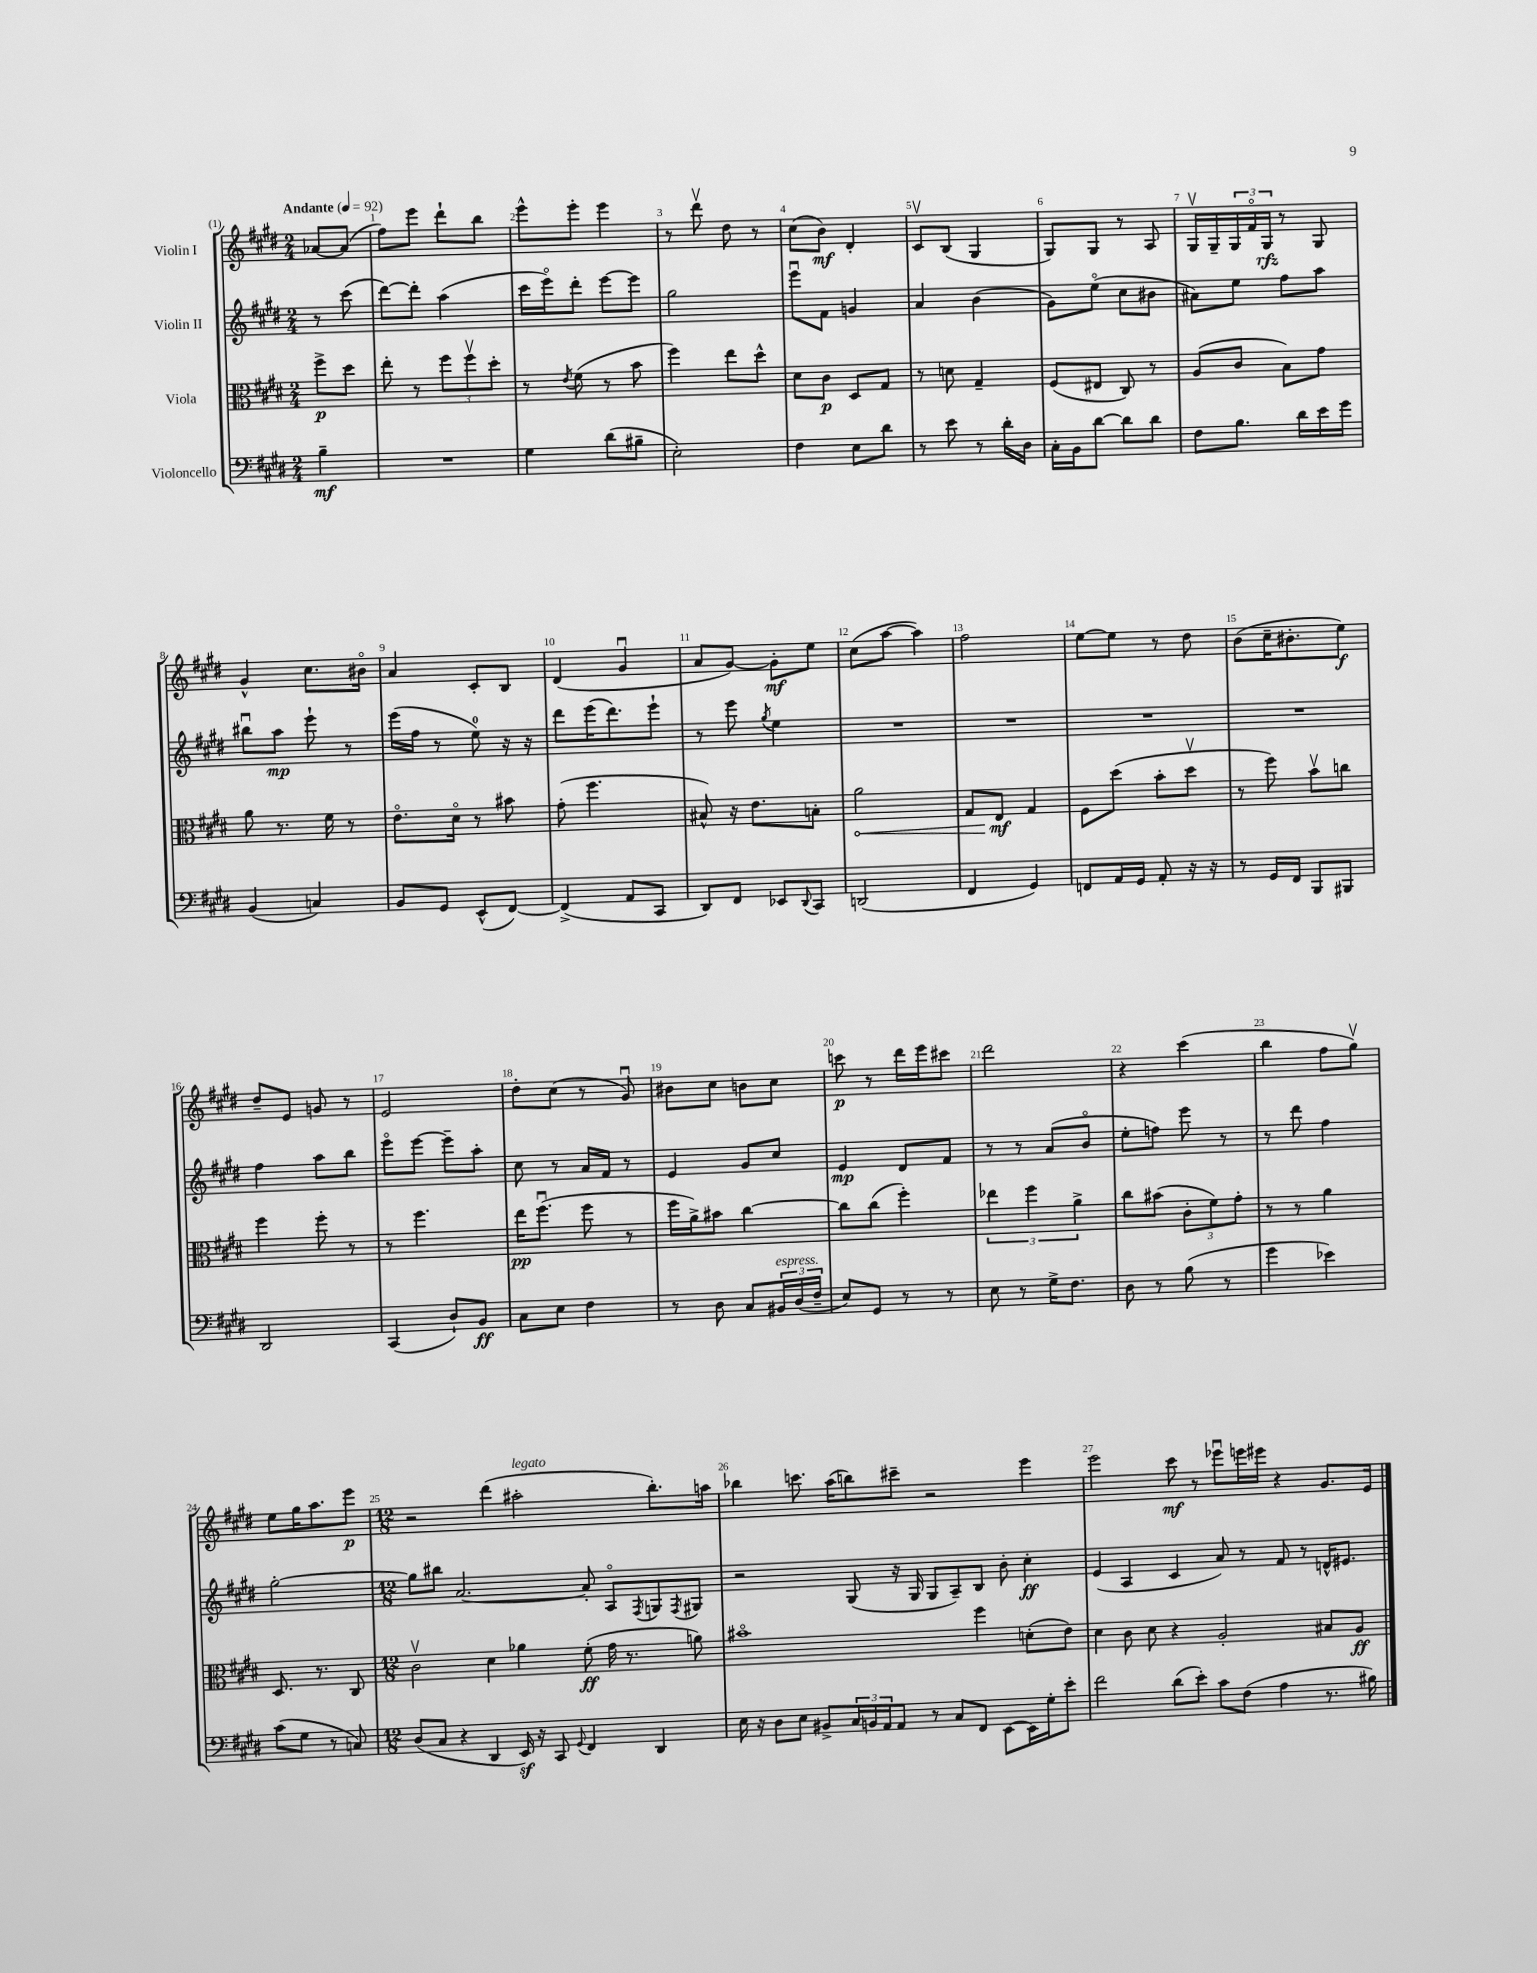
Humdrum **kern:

**kern	**kern	**kern	**kern
*staff4	*staff3	*staff2	*staff1
*clefF4	*clefC3	*clefG2	*clefG2
*k[f#c#g#d#]	*k[f#c#g#d#]	*k[f#c#g#d#]	*k[f#c#g#d#]
*M2/4	*M2/4	*M2/4	*M2/4
*MM92	*MM92	*MM92	*MM92
4B~\	8ff#^\L	8r	[8a-/L
.	8dd#\J	(8ccc#\	(8a-/]J
=	=	=	=
2r	8ee'\	[8ddd#\L)	8ff#\L)
.	8r	8ddd#'\]J	8eee\J
.	12ff#\L	(4aa\	8ddd#`\L
.	12ff#v\	.	.
.	.	.	8bb\J
.	12dd#'\J	.	.
=	=	=	=
4G#\	8r	16ccc#\LL	8eee^^\L
.	.	16eeeo\J)	.
.	8qe/	.	.
.	(8f#\	8ddd#'\J	8eee'\J
(8d#\L	8r	[8eee\L	4eee\
8B#~\J	8b\	8eee\]J	.
=	=	=	=
2E'\)	4ff#\)	2gg#\	8r
.	.	.	8ddd#v\
.	8ee\L	.	8dd#\
.	8dd#^^\J	.	8r
=	=	=	=
4F#\	8d#\L	8eeeu\L	(8cc#\L
.	8c#\J	8f#\J	8b\J)
8E\L	8D#/L	4g/	4d#'/
8d#\J	8G#/J	.	.
=	=	=	=
8r	8r	4a/	8c#v/L
8e\	8d\	.	(8B/J
8r	4G#~/	(4b\	4G#/
16d#'\LL	.	.	.
16D#\JJ	.	.	.
=	=	=	=
16C#'\LL	(8F#/L	8g#\L)	8G#/L)
16BB\J	.	.	.
[8d#\J	8E#/J	(8eeo\J	8G#/J
8d#\]L	8C#/)	8cc#\L	8r
8d#\J	8r	8b#\J	8A/
=	=	=	=
8F#\L	(8A/L	8a#\L)	16G#v/LL
.	.	.	16G#~/
8.B\J	8c#/J	8ee\J	24G#/
.	.	.	24f#o/
.	.	.	24G#/JJ
.	8B\L)	8ff#\L	8r
16d#\LL	.	.	.
16e\	8g#\J	8aa\J	8G#/
16g#\JJ	.	.	.
=	=	=	=
(4BB/	8a\	8bb#u\L	4g#^^/
.	8.r	8aa\J	.
4C/)	.	8eee`\	8.cc#\L
.	16f#\	.	.
.	8r	8r	.
.	.	.	16b#o\Jk
=	=	=	=
8BB/L	8.eo\L	(16eee\LL	4a/
.	.	16ff#\JJ	.
8GG#/J	.	8r	.
.	16d#o\Jk	.	.
(8EE^^/L	8r	8ee\)	8c#'/L
[8FF#/J)	8b#\	16r	8B/J
.	.	16r	.
=	=	=	=
(4FF#^/]	(8g#'\	8ddd#\L	(4d#/
.	4.ff#\	(16eee\K	.
.	.	8.ddd#\)	.
8AA/L	.	.	4g#u/
8CC#/J	.	8eee`\J	.
=	=	=	=
8DD#/L)	8B#^^/)	8r	8a/L
8FF#/J	16r	8eee\	[8g#/J)
.	8.e\L	.	.
.	.	8qgg#/	.
8EE-/L	.	4ee\	8g#'\]L
8qqDD#/	.	.	.
8CC#/J	8B'\J	.	8ee\J
=	=	=	=
(2DD/	2a\	2r	(8cc#\L
.	.	.	[8aa\J
.	.	.	4aa\])
=	=	=	=
4FF#/	8G#/L	2r	2ff#\
.	8E/J	.	.
4GG#/)	4G#/	.	.
=	=	=	=
8FF/L	8F#\L	2r	[8ee\L
16AA/L	(8dd#\J	.	8ee\]J
16GG#/JJ	.	.	.
8AA'/	8b'\L	.	8r
16r	8dd#v\J	.	8dd#\
16r	.	.	.
=	=	=	=
8r	8r	2r	(8b\L
16GG#/LL	8ff#\)	.	16cc#~\K
16FF#/JJ	.	.	8.b#'\
8BBB/L	8bv\L	.	.
8BBB#/J	8cc\J	.	8ee\J)
=	=	=	=
2DD#/	4ff#\	4ff#\	8dd#~/L
.	.	.	8e/J
.	8ff#'\	8aa\L	8g/
.	8r	8bb\J	8r
=	=	=	=
(4CC#/	8r	8eeeo\L	2e/
.	4.ff#\	[8eee\J	.
8D#`/L)	.	8eee~\]L	.
8BB/J	.	8aa'\J	.
=	=	=	=
8C#\L	16ee\LK	8cc#\	8dd#'\L
.	(8.ff#u\J	.	.
8E\J	.	8r	(8cc#\J
4F#\	8ff#\	16a/LL	8r
.	.	16f#/JJ	.
.	8r	8r	8g#u/)
=	=	=	=
8r	16ff#\LL	4e/	8b#\L
.	16a^\J)	.	.
8D#\	8b#\J	.	8cc#\J
8C#/L	[4cc#\	8g#/L	8b\L
24BB#/L	.	8cc#/J	8cc#\J
(24D#/	.	.	.
24F#~/JJ	.	.	.
=	=	=	=
8E/L)	8cc#\]L	4e/	8ccc\
8GG#/J	(8cc#\J	.	8r
8r	4ff#'\)	8d#/L	16ddd#\LL
.	.	.	16eee\J
8r	.	8f#/J	8ccc#\J
=	=	=	=
8E\	6ee-\	8r	2ddd#\
8r	.	8r	.
.	6ff#\	.	.
16G#^\LK	.	(8a/L	.
8.F#\J	.	.	.
.	6a^\	.	.
.	.	8bo/J	.
=	=	=	=
8D#\	8cc#\L	8ee'\L	4r
8r	(8b#\J	8ff\J)	.
(8B\	12c#'\L	8eee\	(4ccc#\
.	12f#\)	.	.
8r	.	8r	.
.	12g#'\J	.	.
=	=	=	=
4g#\	8r	8r	4bb\
.	8r	8ddd#\	.
4e-\)	4a\	4ff#\	8ff#\L
.	.	.	8gg#v\J)
=	=	=	=
(8c#\L	8.D#/	[2gg#'\	8ee\L
8G#\J	.	.	16gg#\K
.	8.r	.	8.aa\
8r	.	.	.
8C/)	8C#/	.	8eee\J
=	=	=	=
*M12/8	*M12/8	*M12/8	*M12/8
(8D#/L	2c#v\	8gg#\]L	2r
8C#/J	.	8bb#\J	.
4r	.	[2.a/	.
4DD#/	4d#\	.	(4ddd#\
16EE/)	4a-\	.	2aa#'\
16r	.	.	.
8CC#/	.	.	.
8qqGG#/	.	.	.
4FF#/	(8f#'\	8a'/]	.
.	16g#\	8Ao/L	.
.	8.r	.	.
.	.	8qF#/	.
4DD#/	.	8G/	8.bb'\L)
.	.	8qF#/	.
.	8a\)	8G#/J	.
.	.	.	16aa\Jk
=	=	=	=
16E\	1b#o	2r	4bb-\
16r	.	.	.
8D#\L	.	.	.
8E\J	.	.	8.ccc\
8BB#^/L	.	.	.
.	.	.	(16aa\LK
24C#/L	.	(8G#/	8bb\)
24BB/	.	.	.
24AA/J	.	.	.
8AA/J	.	16r	8ccc#~\J
.	.	16G#/	.
8r	.	8G#/L	2r
8C#/L	.	8A~/)	.
8FF#/J	4ff#\	8B/J	.
[8EE\L	.	8b'\	.
16EE\]L	(8d'\L	4cc#'\	4eee\
16G#'\J	.	.	.
8e'\J	8e\J)	.	.
=	=	=	=
2f#\	4d#\	(4e/	2eee\
.	8c#\	4A/	.
.	8d#\	.	.
(8d#\L	4r	4c#/	8ccc#\
8e'\J)	.	.	8r
8c#\L	2A'/	8a/)	8eee-u\L
(8F#\J	.	8r	16eee\L
.	.	.	16eee#\JJ
4A\	.	8f#/	4r
.	.	8r	.
8.r	8B#/L	16d^^/LK	8.g#/L
.	.	8.e#/J	.
.	8A/J	.	.
16B#\)	.	.	16e/Jk
==	==	==	==
*-	*-	*-	*-
